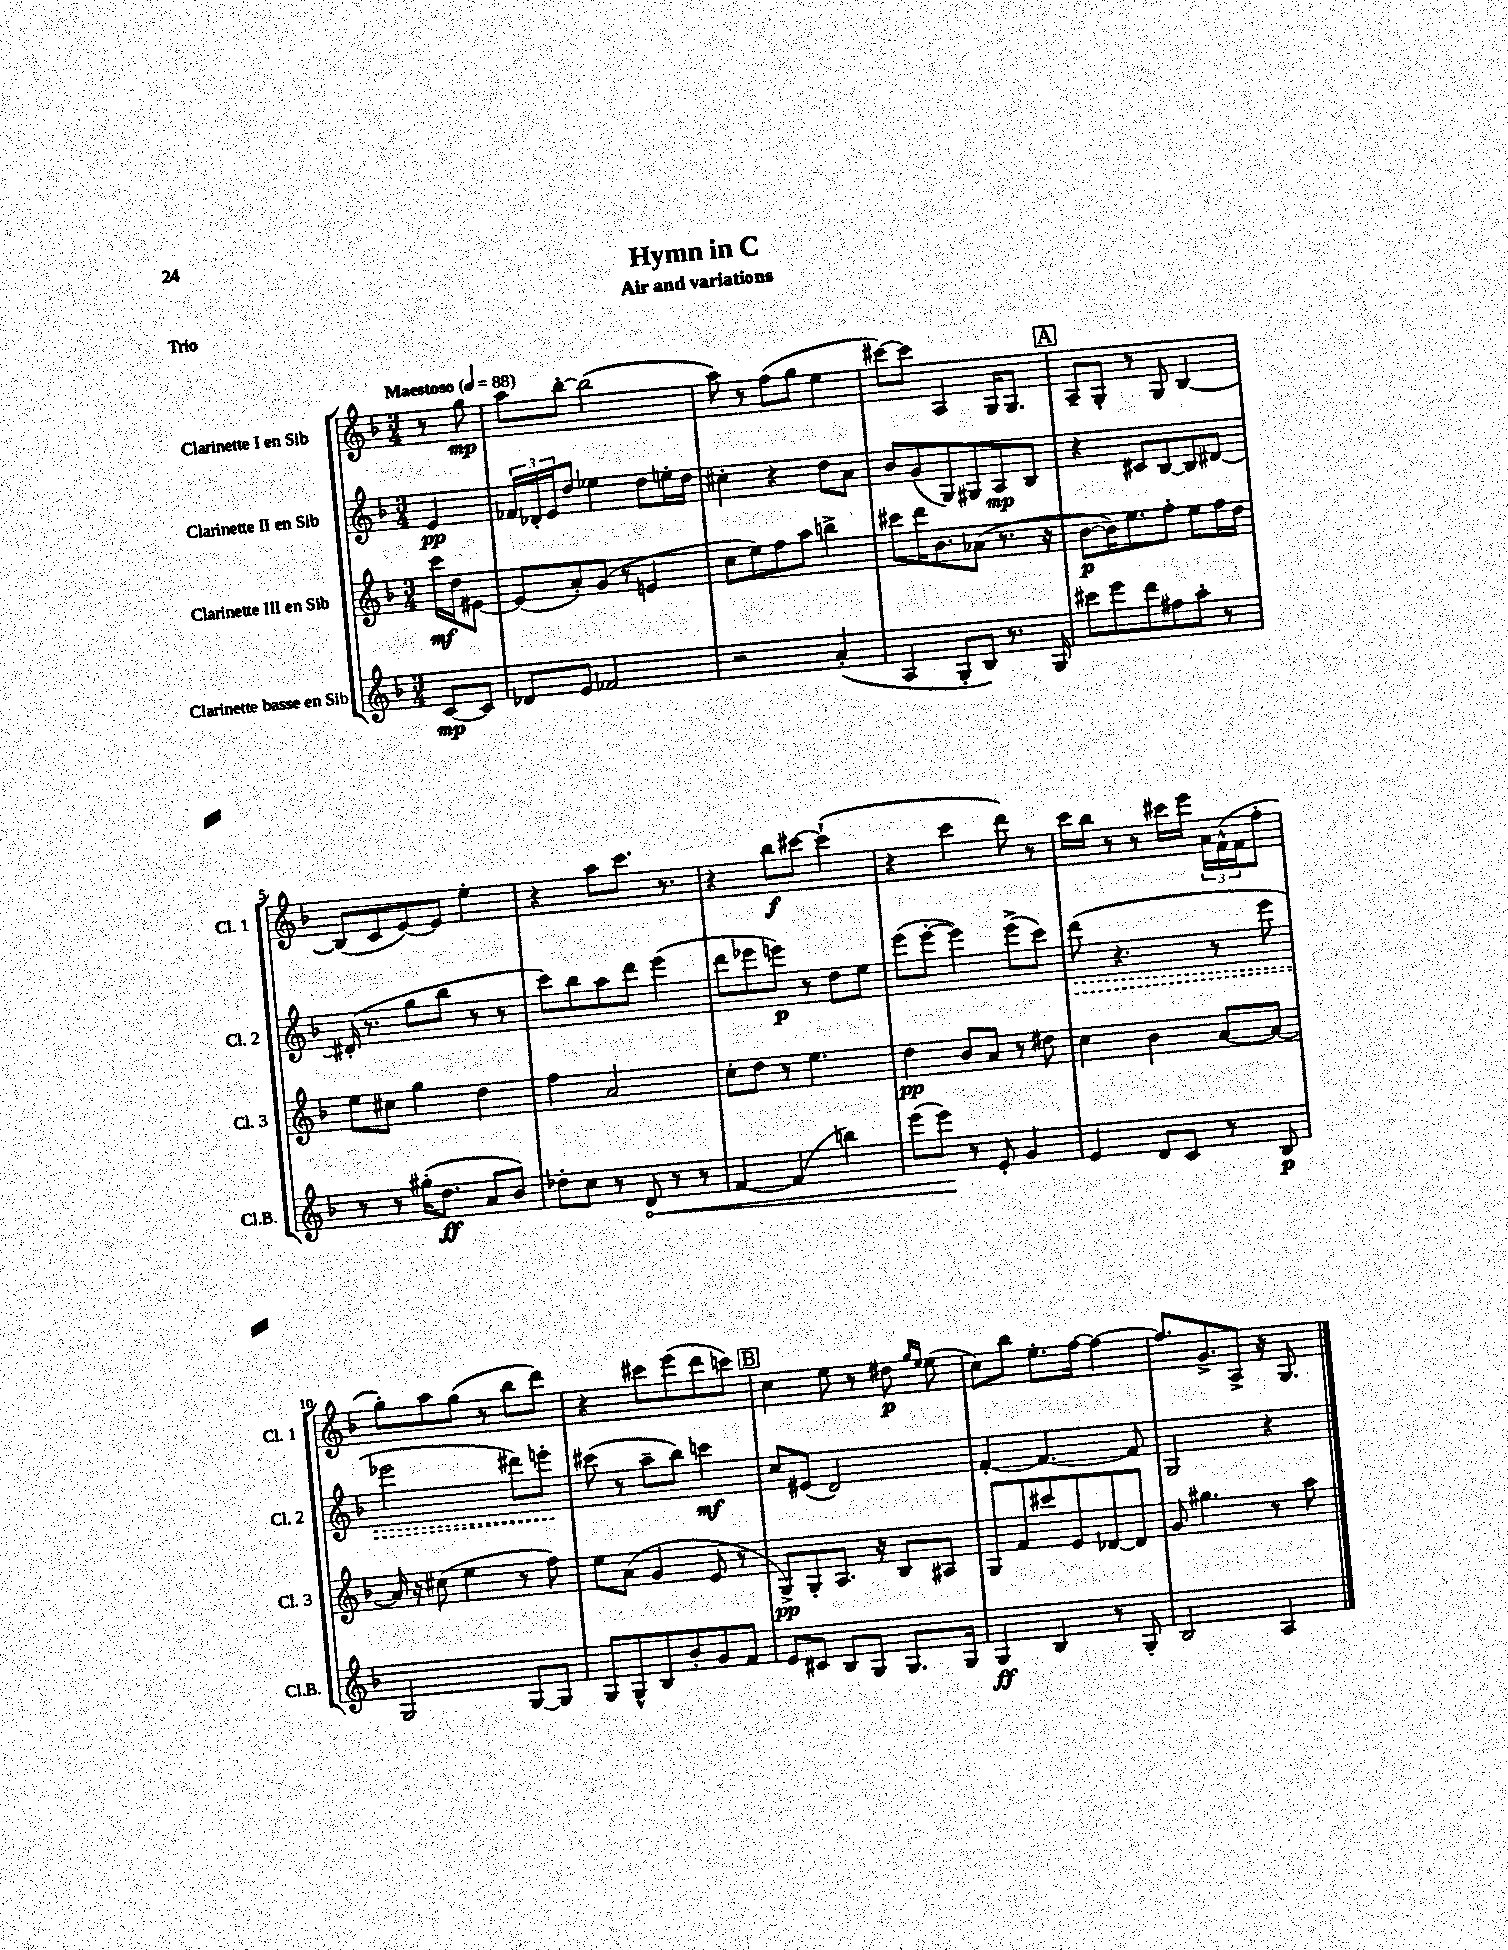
\header { title = "Hymn in C" subtitle = "Air and variations" piece = "Trio" }
<<
\new StaffGroup <<
\new Staff = "s0" \with { instrumentName = "Clarinette I en Sib" shortInstrumentName = "Cl. 1" } {
    \clef treble \key f \major \numericTimeSignature \time 3/4 \partial 4 \tempo "Maestoso" 4 = 88
    r8 g''8\mp |
    a''8 bes''8~-. bes''2( |
    a''8) r8 f''8( g''8 e''4 |
    cis'''8~) cis'''8 a4 g16 g8. |
    \mark \markup { \box "A" } a8-- g8-. r8 g8 bes4~ |
    bes8( c'8 e'8~) e'8 e''4-. |
    r4 a''8 c'''8. r8. |
    r4 bes''8\f cis'''8~ cis'''4-!( |
    r4 c'''4 d'''8) r8 |
    c'''16 bes''16 r8 r8 cis'''16 e'''16 \tuplet 3/2 { a'16 f'16-^( f'16 } f''8-. |
    g''8-.) a''8 g''8( r8 bes''8 d'''8) |
    r4 cis'''8 e'''8( d'''8 c'''8) |
    \mark \markup { \box "B" } c''4 e''8 r8 dis''8\p \grace { g''16 e''16 } e''8( |
    c''8) bes''8 e''8.-. f''16~ f''4~ |
    f''8. g'8.-> a8-> r16 g8. \bar "|." |
}
\new Staff = "s1" \with { instrumentName = "Clarinette II en Sib" shortInstrumentName = "Cl. 2" } {
    \clef treble \key f \major \numericTimeSignature \time 3/4 \partial 4
    e'4\pp |
    \tuplet 3/2 { fes'16 des'16-. e'16 } d''8 ees''4 d''8 e''16-. d''16 |
    cis''4-. r4 d''8 a'8 |
    bes'8 g'8( g8) gis8 a8\mp bes8 |
    \mark \markup { \box "A" } r4 cis'8 bes8~ bes8 dis'8~ |
    dis'16-.( r8. g''8 bes''8 r8 r8 |
    c'''8) bes''8 a''8 d'''8 e'''4( |
    d'''8 ees'''8 e'''8\p) r8 d''8 e''8 |
    e'''8( e'''8~-. e'''4) e'''8->( c'''8) |
    \once \override Hairpin.style = #'dashed-line d'''8\>( r4. r8 e'''8 |
    ees'''2 dis'''8) e'''8-.\! |
    cis'''8( r8 a''8-- bes''8) c'''4\mf |
    \mark \markup { \box "B" } c''8 eis'8( d'2) |
    f'4~-. f'4.~ f'8 |
    g2 r4 \bar "|." |
}
\new Staff = "s2" \with { instrumentName = "Clarinette III en Sib" shortInstrumentName = "Cl. 3" } {
    \clef treble \key f \major \numericTimeSignature \time 3/4 \partial 4
    c'''16\mf d''16 eis'8~ |
    eis'8( a'8-.) g'8( r8 e'4 |
    c''8 e''8) f''8 a''8 b''4-> |
    cis'''8 d'''16 bes'8. aes'8( r8. r16 |
    \mark \markup { \box "A" } bes'8~\p bes'16) e''8. f''8-. e''8 f''16 d''16 |
    e''8 cis''8 g''4 d''4 |
    f''4 a'2 |
    c''8-. d''8 r8 e''4. |
    d''4\pp bes'8 a'8 r8 dis''8 |
    c''4 bes'4 a'8~ a'8~ |
    a'16 r16 cis''8( e''4 r8 f''8) |
    e''8 a'8( g'4 e'8 r8 |
    \mark \markup { \box "B" } g8->\pp) g8-. a8. r16 bes8 ais8 |
    g8 f'8 cis'''8 e'8 des'8~ des'8 |
    g'8 gis''4. r8 a''8 \bar "|." |
}
\new Staff = "s3" \with { instrumentName = "Clarinette basse en Sib" shortInstrumentName = "Cl.B." } {
    \clef treble \key f \major \numericTimeSignature \time 3/4 \partial 4
    c'8~\mp c'8 |
    des'8 e'8 fes'2 |
    r2 a'4-.( |
    a4 g8-. bes8) r8. g16 |
    \mark \markup { \box "A" } cis'''8 e'''8 d'''8 fis''8 a''8-. r8 |
    r8 r8 gis''16-.( d''8.\ff a'8 bes'8) |
    des''8-. c''8 r8 \once \override Hairpin.circled-tip = ##t d'8\< r8 r8 |
    f'4~ f'4( b''4) |
    e'''8( e'''8\!) r8 e'8-. g'4 |
    e'4 d'8 c'8 r8 bes8\p |
    g2 g8~ g8 |
    g8 g8-^ bes8 bes'8-. g'8 f'8 |
    \mark \markup { \box "B" } e'8 cis'8 bes8 g8 g8. g16 |
    g4\ff bes4 r8 g8-. |
    bes2 a4 \bar "|." |
}
>>
>>
